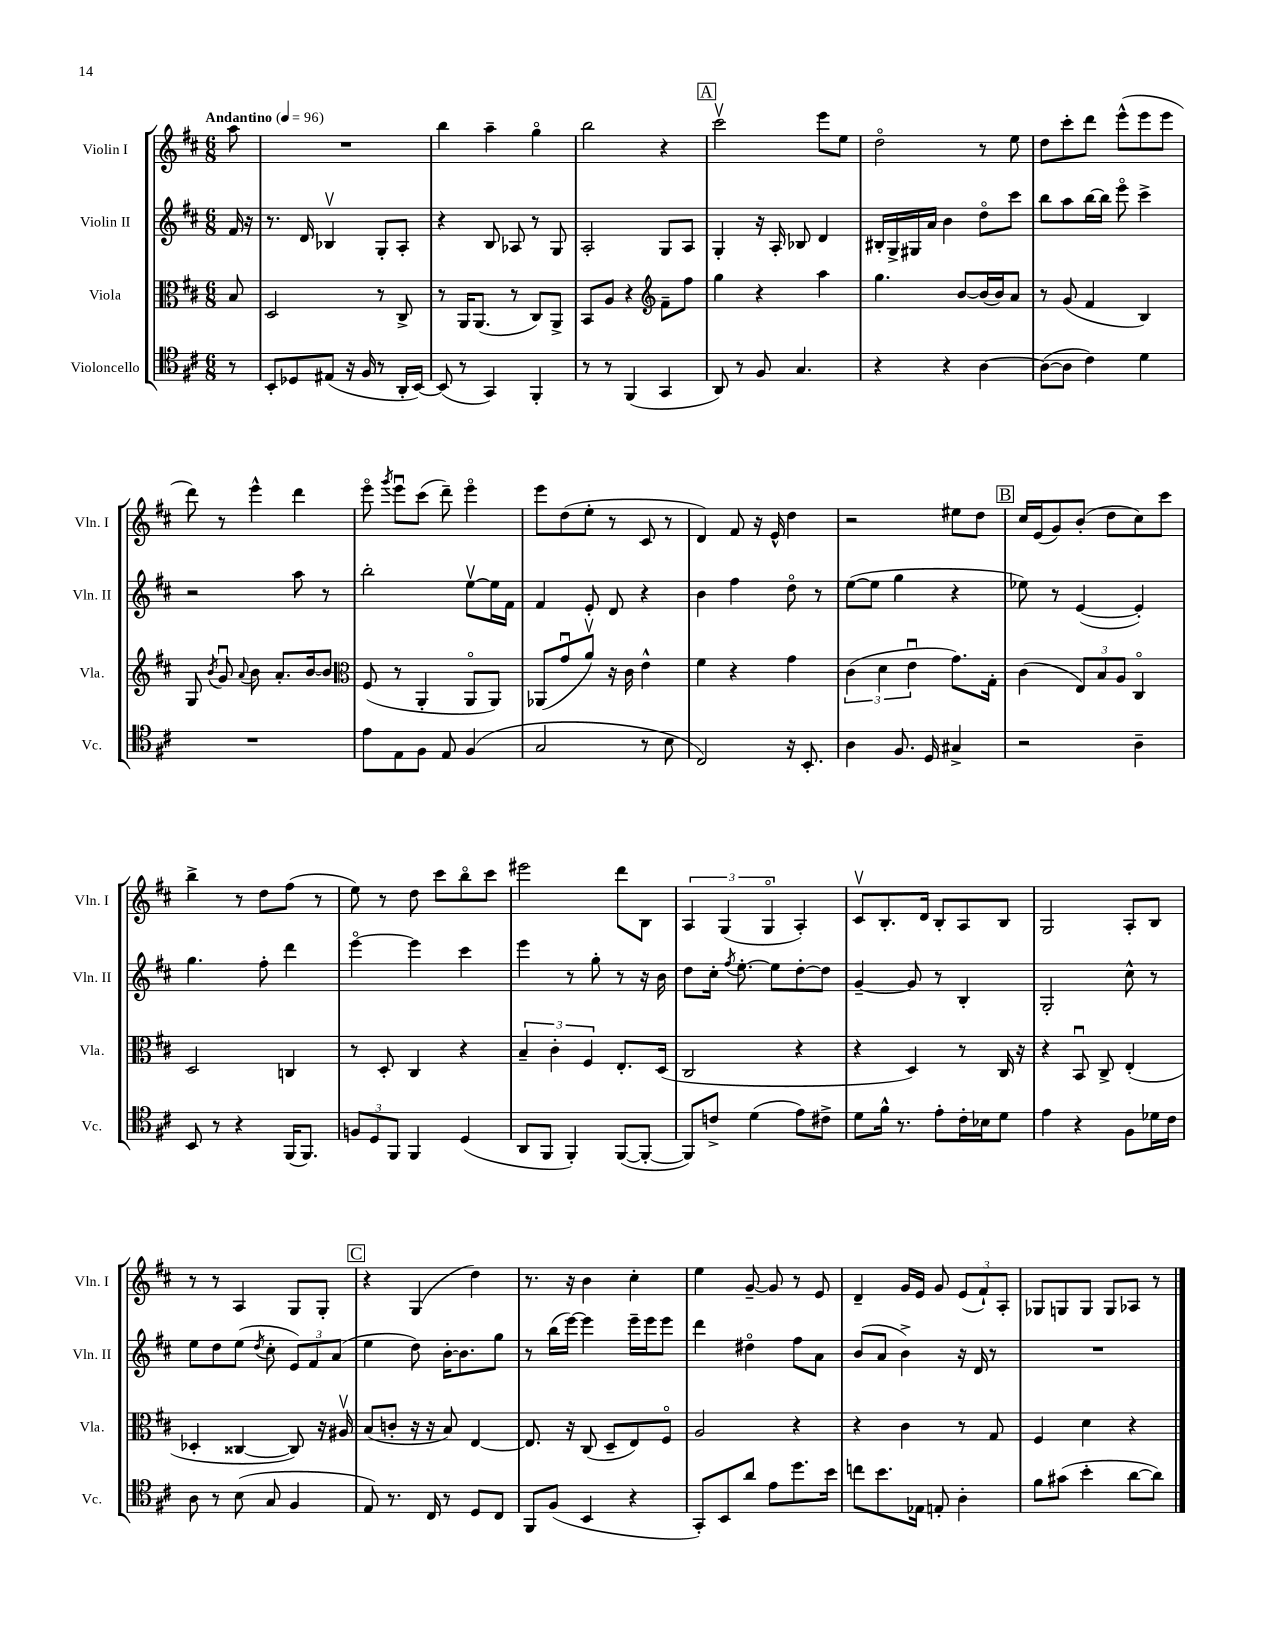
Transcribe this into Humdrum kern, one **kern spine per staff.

**kern	**kern	**kern	**kern
*part4	*part3	*part2	*part1
*staff4	*staff3	*staff2	*staff1
*I"Violoncello	*I"Viola	*I"Violin II	*I"Violin I
*I'Vc.	*I'Vla.	*I'Vln. II	*I'Vln. I
*clefC4	*clefC3	*clefG2	*clefG2
*k[f#c#]	*k[f#c#]	*k[f#c#]	*k[f#c#]
*M6/8	*M6/8	*M6/8	*M6/8
*MM96	*MM96	*MM96	*MM96
=	=	=	=
!	!	!	!LO:TX:a:B:t=Andantino
8r	8B/	16f#/	8aa\
.	.	16r	.
=1	=1	=1	=1
8BB'/L	2D/	8.r	2.r
8D-X/	.	.	.
.	.	16d/	.
(8E#X/J	.	4B-Xv/	.
16r	.	.	.
16F#/	.	.	.
8r	8r	8G'/L	.
16AA'/LL	8C#^/	8A'/J	.
[16BB/JJ)	.	.	.
=2	=2	=2	=2
(8BB/]	8r	4r	4bb\
8r	16AA/KL	.	.
.	(8.AA/J	.	.
4GG/)	.	8B/	4aa~\
.	8r	8A-X/	.
4FF#'/	8C#/L)	8r	4gg\
.	8AA^/J	8G/	.
=3	=3	=3	=3
8r	8BB/L	2A'/	2bb\
8r	8A/J	.	.
(4FF#/	4r	.	.
*	*clefG2	*	*
4GG/	8f#~\L	8G/L	4r
.	8ff#\J	8A/J	.
!!LO:REH:place=s1:t=A
=4	=4	=4	=4
8AA/)	4gg\	4G'/	2ccc#v\
8r	.	.	.
8F#/	4r	16r	.
.	.	16A'/	.
4.G/	.	8B-X/	.
.	4aa\	4d/	8eee\L
.	.	.	8ee\J
=5	=5	=5	=5
4r	4.gg\	16B#X'/LL	2dd\
.	.	16G^/	.
.	.	16G#X/	.
.	.	16a/JJ	.
4r	.	4b\	.
.	[8b/L	.	.
[4A\	(16b/L]	8dd\L	8r
.	16b/J)	.	.
.	8a/J	8ccc#\J	8ee\
=6	=6	=6	=6
(8A\L_	8r	8bb\L	8dd\L
8A\J]	(8g/	8aa\	8ccc#'\
4c#\)	4f#/	[16bb\L	8ddd\J
.	.	16bb\JJ]	.
.	.	8eee\	(8eee^^\L
4d\	4B/)	4ccc#^\	8eee\
.	.	.	8eee\J
!!LO:LB:g=z
=7	=7	=7	=7
2.r	8G/	2r	8ddd\)
.	8qb/	.	.
.	8gu/	.	8r
.	8qqa/	.	.
.	8b\	.	4eee^^\
.	8.a'/L	.	.
.	.	8aa\	4ddd\
.	[16b/k	.	.
.	8b/J]	8r	.
=8	=8	=8	=8
*	*clefC3	*	*
8e\L	(8F#/	2bb'\	8eee\
.	.	.	8qggg/
8E\	8r	.	8eeeu\L
8F#\J	4AA'/	.	(8ccc#\J
8E/	.	.	8ddd~\)
(4F#/	8AA/L	[8eev\L	4eee\
.	8AA/J)	16ee\L]	.
.	.	16f#\JJ	.
=9	=9	=9	=9
2G/	(8AA-X/L	4f#/	8eee\L
.	8gu/	.	(8dd\
.	8av/J)	8e'/	8ee'\J
.	16r	8d/	8r
.	16c#\	.	.
8r	4e^^\	4r	8c#/
8B\	.	.	8r
=10	=10	=10	=10
2C#/)	4f#\	4b\	4d/)
.	4r	4ff#\	8f#/
.	.	.	16r
.	.	.	16e^^/
16r	4g\	8dd\	4dd\
8.BB'/	.	.	.
.	.	8r	.
=11	=11	=11	=11
4A\	(6c#\	([8ee\L	2r
.	.	8ee\J]	.
.	6d\	.	.
8.F#/	.	4gg\	.
.	6eu\	.	.
16D/	.	.	.
4G#X^/	8.g\L)	4r	8ee#X\L
.	.	.	8dd\J
.	16G'\Jk	.	.
!!LO:REH:place=s1:t=B
=12	=12	=12	=12
2r	(4c#\	8ee-X\)	16cc#/LL
.	.	.	(16e/J
.	.	8r	8g/)
.	12E/L)	([4e/	(8b'/J
.	12B/	.	.
.	.	.	8dd\L
.	12A/J	.	.
4A~\	4C#/	4e'/])	8cc#\)
.	.	.	8ccc#\J
!!LO:LB:g=z
=13	=13	=13	=13
8BB/	2D/	4.gg\	4bb^\
8r	.	.	.
4r	.	.	8r
.	.	8ff#'\	8dd\L
(16FF#/KL	4Cn/	4ddd\	(8ff#\J
8.FF#/J)	.	.	.
.	.	.	8r
=14	=14	=14	=14
12Fn/L	8r	[4eee\	8ee\)
12D/	.	.	.
.	8D'/	.	8r
12FF#/J	.	.	.
4FF#/	4C#/	4eee\]	8dd\
.	.	.	8ccc#\L
(4D/	4r	4ccc#\	8bb\
.	.	.	8ccc#\J
=15	=15	=15	=15
8AA/L	6B~/	4eee\	2eee#X\
8FF#/J	.	.	.
.	6c#'\	.	.
4FF#'/)	.	8r	.
.	6F#/	.	.
.	.	8gg'\	.
([8FF#/L	8.E'/L	8r	8ddd\L
8FF#'/J_	.	16r	8B\J
.	(16D/Jk	16b\	.
=16	=16	=16	=16
8FF#/L])	2C#/	8dd\L	6A/
8cn^/J	.	16cc#'\Jk	.
.	.	.	(6G/
.	.	8qff#/	.
.	.	[8.ee'\	.
(4d\	.	.	.
.	.	.	6G/
.	.	8ee\L]	.
8e\L)	4r	[8dd'\	4A'/)
8c#X^\J	.	8dd\J]	.
=17	=17	=17	=17
8d\L	4r	[4g~/	8c#v/L
16f#^^\Jk	.	.	8.B'/
8.r	.	.	.
.	4D/)	8g/]	.
.	.	.	16d/Jk
8e'\L	.	8r	8B'/L
16c#'\L	8r	4B'/	8A/
16B-X\J	.	.	.
8d\J	16C#/	.	8B/J
.	16r	.	.
=18	=18	=18	=18
4e\	4r	2G'/	2G/
4r	8BBu/	.	.
.	8C#^/	.	.
8F#\L	(4E'/	8cc#^^\	8A'/L
16d-X\L	.	8r	8B/J
16c#\JJ	.	.	.
!!LO:LB:g=z
=19	=19	=19	=19
8A\	4D-X'/	8ee\L	8r
8r	.	8dd\	8r
(8B\	[4C##X/	(8ee\J	4A/
.	.	8qdd/	.
8G/	.	8cc#'\	.
4F#/	8C##/])	12e/L)	8G/L
.	.	12f#/	.
.	16r	.	8G'/J
.	.	(12a/J	.
.	16A#Xv/	.	.
!!LO:REH:place=s1:t=C
=20	=20	=20	=20
8E/)	(8B/L	4ee\	4r
8.r	8cn'/J	.	.
.	16r	8dd\)	(4G/
16C#/	16r	.	.
8r	8B/)	[16b'\KL	.
.	.	8.b\]	.
8D/L	[4E/	.	4dd\)
8C#/J	.	8gg\J	.
=21	=21	=21	=21
8FF#/L	8.E/]	8r	8.r
(8F#/J	.	(16bb\LL	.
.	16r	[16eee\JJ)	16r
4BB/	(8C#/	4eee\]	4b\
.	8D~/L	.	.
4r	8E/)	16eee~\LL	4cc#'\
.	.	16eee\J	.
.	8F#/J	8eee\J	.
=22	=22	=22	=22
8GG'/L)	2A/	4ddd\	4ee\
8BB/	.	.	.
8a/J	.	4dd#X\	[8g~/
8e\L	.	.	8g/]
8.dd\	4r	8ff#\L	8r
.	.	8a\J	8e/
16b\Jk	.	.	.
=23	=23	=23	=23
8ccn\L	4r	(8b/L	4d~/
8.b\	.	8a/J	.
.	4c#\	4b^\)	16g/LL
16E-X\Jk	.	.	16e/JJ
8En'/	.	.	8g/
4A'\	8r	16r	(12e/L
.	.	16d/	.
.	.	.	12f#`/)
.	8G/	8r	.
.	.	.	12A'/J
=24	=24	=24	=24
8f#\L	4F#/	2.r	8G-X/L
(8g#X\J	.	.	8Gn/
4b'\	4d\	.	8G/J
.	.	.	8G/L
[8a\L	4r	.	8A-X/J
8a\J])	.	.	8r
==	==	==	==
*-	*-	*-	*-
